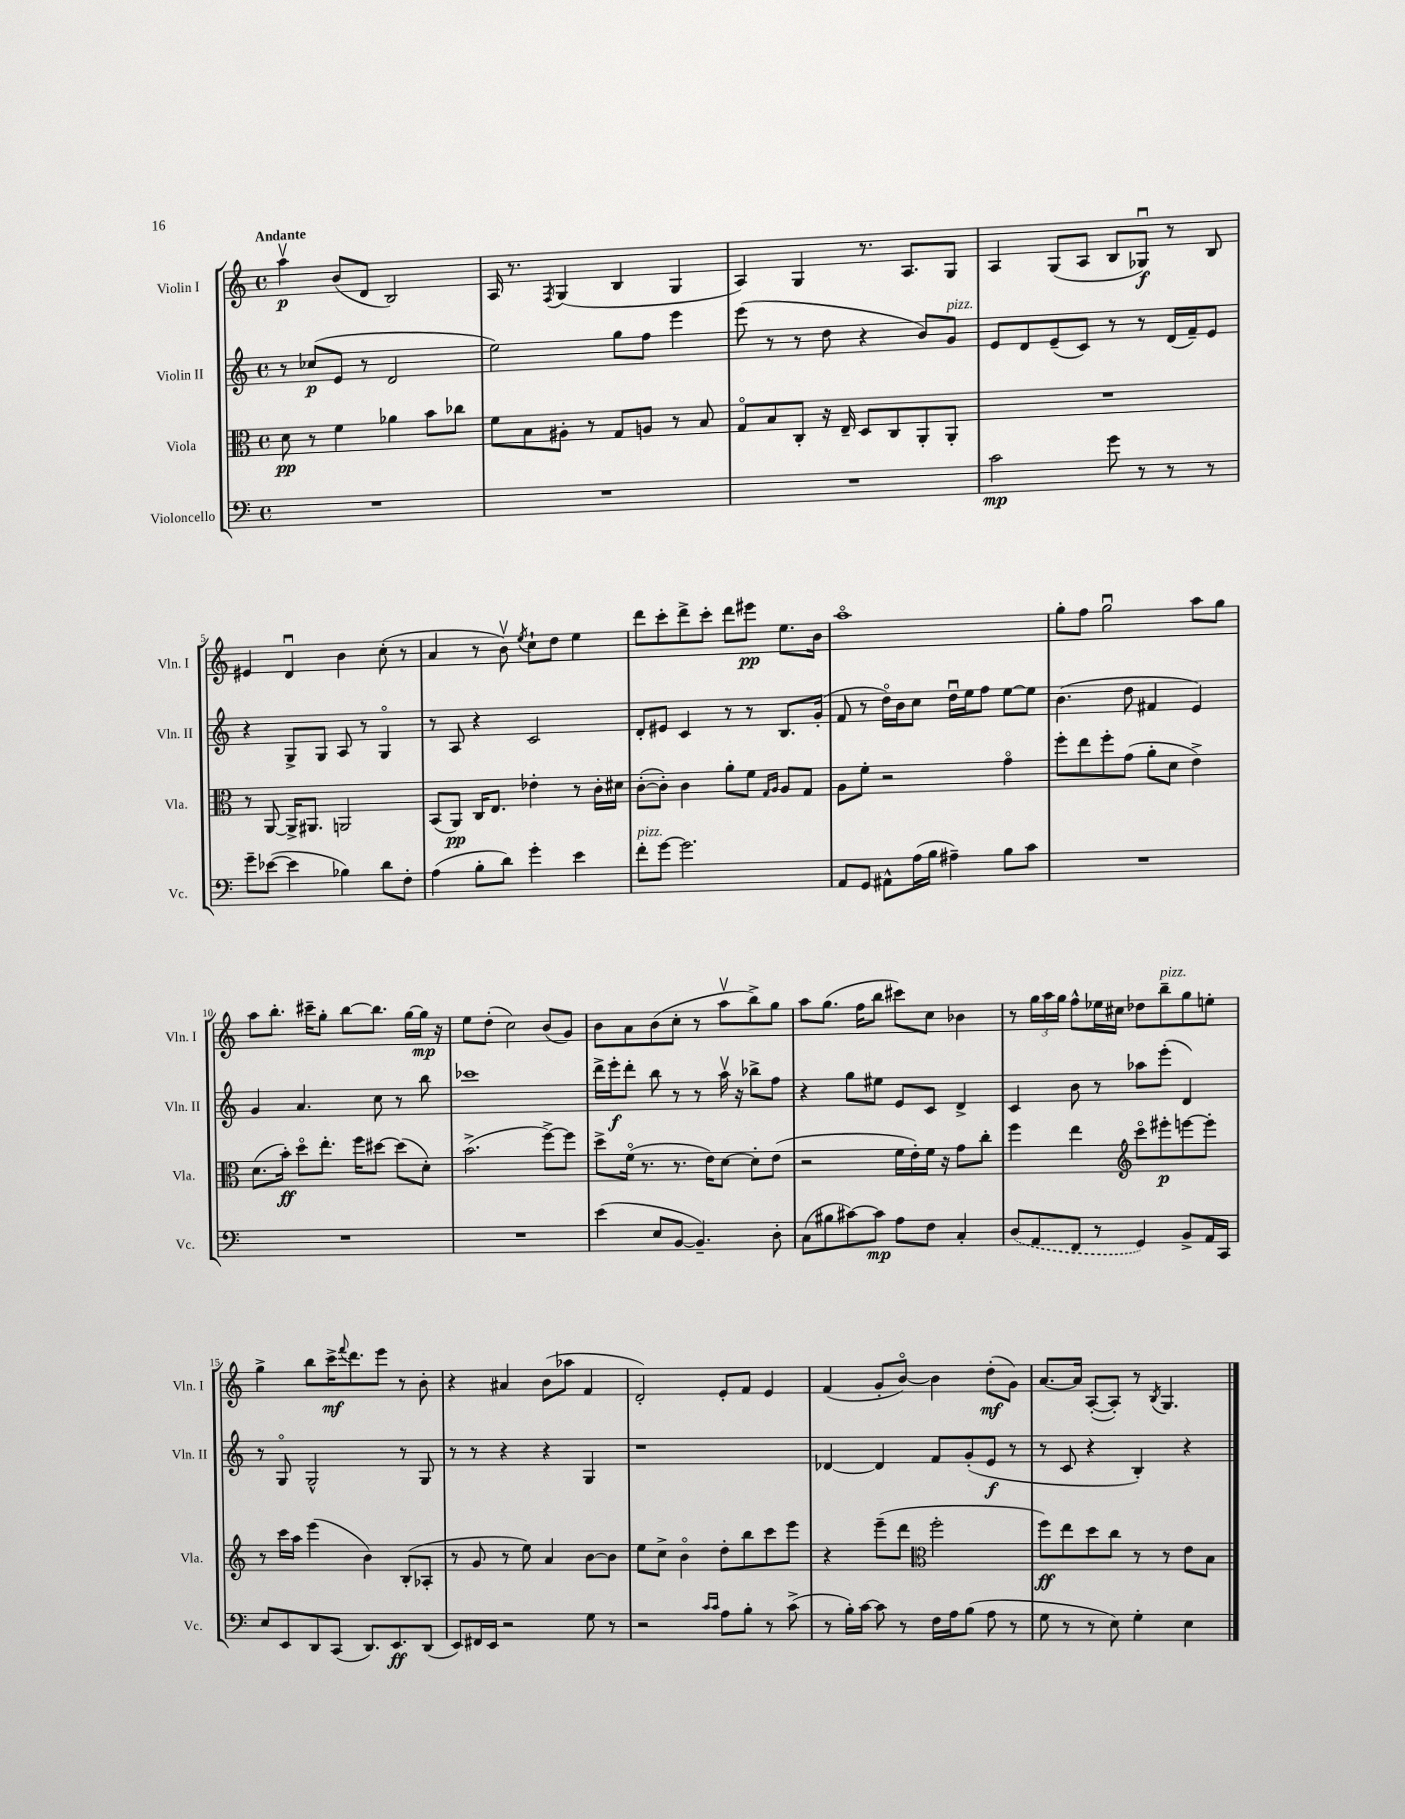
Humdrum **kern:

**kern	**kern	**kern	**kern
*staff4	*staff3	*staff2	*staff1
*clefF4	*clefC3	*clefG2	*clefG2
*k[]	*k[]	*k[]	*k[]
*M4/4	*M4/4	*M4/4	*M4/4
*met(c)	*met(c)	*met(c)	*met(c)
1r	8d	8r	4aav
.	8r	(8cc-	.
.	4f	8e	(8b
.	.	8r	8d
.	4a-	2d	2B)
.	8b	.	.
.	8cc-	.	.
=	=	=	=
1r	8f	2ee)	16A
.	.	.	8.r
.	8B	.	.
.	.	.	8qF
.	8A#'	.	(4G
.	8r	.	.
.	8G	8gg	4B
.	8A	8ff	.
.	8r	4eee	4G
.	8B	.	.
=	=	=	=
1r	8Go	(8eee	4A)
.	8B	8r	.
.	8C'	8r	4G
.	16r	8dd	.
.	16E~	.	.
.	8D	4r	8.r
.	8C	.	.
.	.	.	8.A
.	8AA'	8b)	.
.	8AA'	8g	8G
=	=	=	=
2c	1r	8e	4A
.	.	8d	.
.	.	(8e~	(8G
.	.	8c)	8A
8g	.	8r	8B
8r	.	8r	8G-u)
8r	.	(16d	8r
.	.	16f~)	.
8r	.	8e	8B
=	=	=	=
8g~	8r	4r	4e#
([8e-	[8AA	.	.
4e-]	16AA^]	8G^	4du
.	8.AA#	.	.
.	.	8G	.
4B-)	2AA	8A	4b
.	.	8r	.
8d	.	4Go	(8cc'
8F'	.	.	8r
=	=	=	=
(4A	(8BB	8r	4a
.	8AA)	8A	.
8B'	16C	4r	8r
.	8.E	.	.
8d)	.	.	8bv)
.	.	.	8qee
4g'	4e-'	2c	8cc`
.	.	.	8dd
4e	8r	.	4ee
.	16c'	.	.
.	16d#	.	.
=	=	=	=
8f'	([8c'	8d'	8ddd
[8g	8c'])	8e#	8ccc'
2.g]	4c	4c	8ddd^
.	.	.	8ccc'
.	8a'	8r	8ddd
.	8f	8r	8eee#
.	16qqG	.	.
.	16qqA	.	.
.	8A	8.B	8.ee
.	8G	.	.
.	.	(16g'	16b
=	=	=	=
8AA	8A	8f	1aao
8GG	8f'	8r	.
8AA#^^	2r	16ddo)	.
.	.	16b	.
(16A	.	8cc	.
16B	.	.	.
4A#~)	.	16ddu	.
.	.	16ee	.
.	.	8ff	.
8B	4go	[8ee	.
8c	.	8ee]	.
=	=	=	=
1r	8ff'	(4.b	8gg'
.	8ee	.	8ff
.	8ff'	.	2ggu
.	(8g	8dd	.
.	8a'	4f#	.
.	8d	.	.
.	4e^)	4e)	8aa
.	.	.	8gg
=	=	=	=
1r	(8.d	4g	8aa
.	.	.	8.bb'
.	16b')	.	.
.	8ddo	4.a	.
.	.	.	16ccc#~
.	8.ee'	.	8gg'
.	.	.	[8bb
.	16ff	.	.
.	[8dd#	8cc	8.bb]
.	(8dd#]	8r	.
.	.	.	[16gg
.	8d')	8bb	16gg]
.	.	.	16r
=	=	=	=
1r	(2.b^	1ccc-	8ee
.	.	.	(8dd'
.	.	.	2cc)
.	[8ff^)	.	(8b
.	8ff]	.	8g)
=	=	=	=
(4e	8dd^	16ddd^	8b
.	.	16eee'	.
.	(16fo	8ddd'	8a
.	8.r	.	.
8E	.	8bb	(8b
[8BB	8.r	8r	8cc'
4.BB~])	.	8r	8r
.	16e)	.	.
.	[8d	16aav	8aav
.	.	16r	.
.	8d']	8bb-^	8bb^)
8D'	(8e	8ff	8gg
=	=	=	=
(8C	2r	4r	8aa
8B#	.	.	(8.gg
[8c#)	.	8gg	.
.	.	.	16ff
8c#]	.	8ee#	8bb
8A	16f	8e	8ccc#)
.	16e')	.	.
8F	16f	8c	8cc
.	16r	.	.
4C'	8g	4d^	4b-
.	8cc'	.	.
=	=	=	=
(8D	4ff	4c	8r
8AA	.	.	24gg
.	.	.	24aa
.	.	.	24gg
8FF	4ee	8b	8ff^^
8r	.	8r	16ee-
.	.	.	16cc#
*	*clefG2	*	*
4GG)	8ccco	8aa-	8dd-
.	8eee#'	(8eee'	8bb~
8BB^	[8eee	4d)	8gg
16AA	8eee']	.	8ee'
16CC	.	.	.
=	=	=	=
8E	8r	8r	4gg^
8EE	16ccc	8Go	.
.	16aa	.	.
8DD	(4eee	2G^^	8bb
(8CC	.	.	16ccc^
.	.	.	8qqfff
.	.	.	8.ddd
8.DD)	4b)	.	.
.	.	.	8eee
8.EE	.	.	.
.	(8B'	8r	8r
(8DD	8A-'	8G	8b'
=	=	=	=
8EE)	8r	8r	4r
16FF#	8g	8r	.
16EE	.	.	.
2r	8r	4r	4a#
.	8ee)	.	.
.	4a	4r	(8b
.	.	.	8aa-
8G	[8b	4G	4f
8r	8b]	.	.
=	=	=	=
2r	8ee	1r	2d')
.	8cc^	.	.
.	4bo	.	.
16qqc	.	.	.
16qqc	.	.	.
8A	8dd'	.	8e'
8B'	8bb	.	8f
8r	8ccc	.	4e
(8c^	8eee	.	.
=	=	=	=
8r	4r	[4d-	(4f
16B')	.	.	.
[16c	.	.	.
8c]	(8eee~	4d-]	8g'
8r	8ddd	.	[8bo)
*	*clefC3	*	*
16F	2ff'	8f	4b]
16A	.	.	.
(8B	.	(8g'	.
8A	.	8e	(8dd'
8r	.	8r	8g)
=	=	=	=
8G	8ff)	8r	[8.a
8r	8ee	8c	.
.	.	.	16a]
8r	8dd	4r	([8A'
8E)	8cc	.	8A'])
4G'	8r	4B')	8r
.	.	.	8qB
.	8r	.	4.G
4E	8e	4r	.
.	8B	.	.
==	==	==	==
*-	*-	*-	*-
